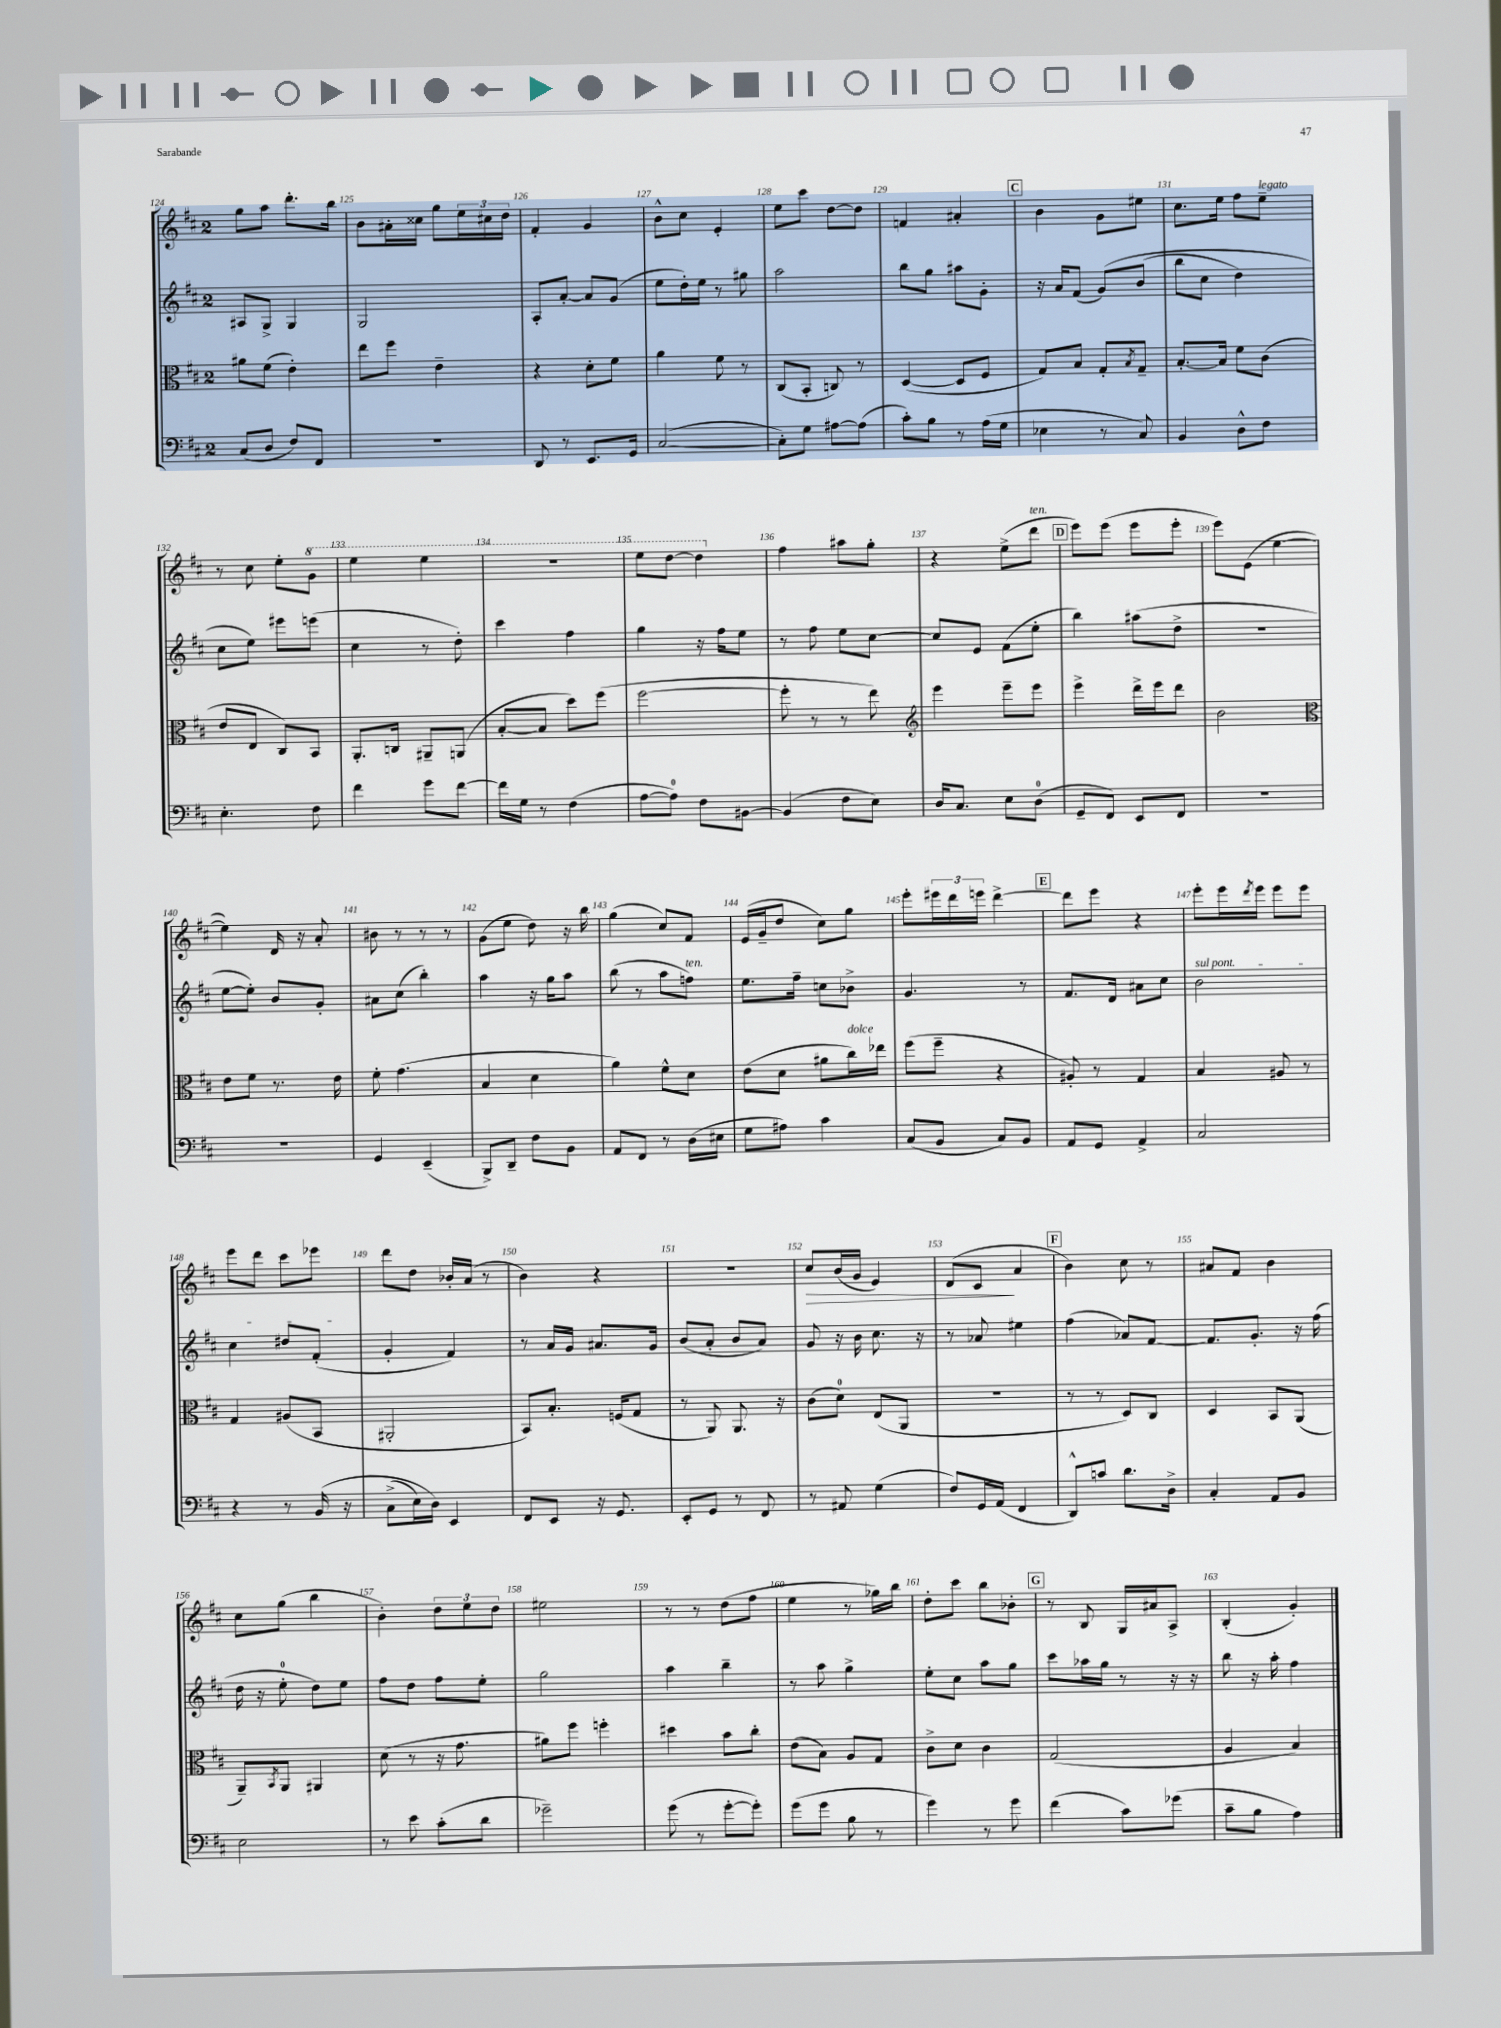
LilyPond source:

<<
\new StaffGroup <<
\new Staff = "s0" {
    \clef treble \key d \major \once \override Staff.TimeSignature.style = #'single-digit \time 2/4
    g''8 a''8 d'''8.-. b''16 |
    b'8 ais'16-. cisis''16 g''8 \tuplet 3/2 { e''16 cis''16 d''16 } |
    fis'4-. g'4 |
    b'8-^ cis''8 e'4-. |
    e''8 cis'''8 d''8~ d''8 |
    f'4 ais'4-. |
    \mark \markup { \box "C" } b'4 g'8 eis''8 |
    cis''8. e''16 fis''8 e''8--^\markup { \italic "legato" } |
    r8 cis''8 e''8-. \ottava #1 g''8 |
    e'''4 e'''4 |
    r2 |
    e'''8 d'''8~ d'''4 \ottava #0 |
    fis''4 ais''8 g''8-. |
    r4 e''8->( d'''8^\markup { \italic "ten." } |
    \mark \markup { \box "D" } e'''8) e'''8( e'''8 e'''8-. |
    e'''8) e'8( e''4~ |
    e''4) d'16 r16 a'8-. |
    bis'8 r8 r8 r8 |
    g'8( e''8 d''8) r16 b''16 |
    g''4( cis''8) fis'8 |
    e'16( g'16-- d''8 cis''8) g''8 |
    e'''8-. \tuplet 3/2 { eis'''16 d'''16 e'''16 } d'''4~-> |
    \mark \markup { \box "E" } d'''8 e'''8 r4 |
    e'''8-. e'''16 \acciaccatura { d'''8 } e'''16 e'''8 e'''8 |
    e'''8 d'''8 cis'''8 ees'''8 |
    d'''8 d''8 bes'16-. a'16( r8 |
    b'4) r4 |
    R2 |
    cis''8\> b'16( g'16 e'4) |
    d'8( cis'8\! a'4 |
    \mark \markup { \box "F" } b'4) cis''8 r8 |
    ais'8 fis'8 b'4 |
    cis''8 g''8( b''4 |
    b'4-.) \tuplet 3/2 { d''8 e''8 d''8 } |
    eis''2 |
    r8 r8 d''8( fis''8 |
    e''4 r8 ges''16) b''16 |
    d''8-. cis'''8 b''8 bes'8-. |
    \mark \markup { \box "G" } r8 b8 g16 ais'16 a8-> |
    b4-.( g'4-.) \bar "|." |
}
\new Staff = "s1" {
    \clef treble \key d \major \once \override Staff.TimeSignature.style = #'single-digit \time 2/4
    ais8 g8-> g4 |
    g2 |
    a8-. a'8~-. a'8 g'8( |
    e''8 d''16-.) e''16 r8 gis''8 |
    a''2 |
    b''8 g''8 ais''8 g'8-. |
    \mark \markup { \box "C" } r16 a'16 fis'8( g'8)\( b'8( |
    b''8 cis''8 d''4) |
    cis''8 e''8\) eis'''8 e'''8( |
    cis''4 r8 d''8-.) |
    cis'''4 fis''4 |
    g''4 r16 fis''16 e''8 |
    r8 fis''8 e''8 cis''8~ |
    cis''8 e'8 fis'8( e''8-. |
    \mark \markup { \box "D" } b''4) ais''8( d''8-> |
    r2 |
    e''8~ e''8-.) b'8 g'8-. |
    ais'8 cis''8( b''4-.) |
    a''4 r16 g''16 a''8 |
    b''8( r8 a''8 f''8^\markup { \italic "ten." }) |
    e''8. fis''16-- c''8 bes'8-> |
    g'4. r8 |
    \mark \markup { \box "E" } fis'8. d'16 ais'8 cis''8 |
    \once \override TextSpanner.bound-details.left.text = \markup { \italic "sul pont." } b'2\startTextSpan |
    cis''4 dis''8 fis'8-.\stopTextSpan( |
    g'4-. fis'4) |
    r8 a'16 g'16 ais'8. g'16 |
    b'8( a'8-. b'8 a'8) |
    g'8 r16 b'16 cis''8. r16 |
    r8 aes'8 eis''4 |
    \mark \markup { \box "F" } fis''4( aes'8) fis'8~ |
    fis'8. g'8.-. r16 fis''16( |
    d''16 r16 e''8-0-. d''8) e''8 |
    fis''8 d''8 fis''8 e''8-. |
    g''2 |
    a''4 b''4-- |
    r8 a''8 g''4-> |
    e''8-. cis''8 a''8 g''8 |
    \mark \markup { \box "G" } cis'''8 aes''16 g''16 r8 r16 r16 |
    b''8 r16 a''16-. fis''4 \bar "|." |
}
\new Staff = "s2" {
    \clef alto \key d \major \once \override Staff.TimeSignature.style = #'single-digit \time 2/4
    ais'8 fis'8( e'4-.) |
    e''8 fis''8 e'4-- |
    r4 d'8-. fis'8 |
    a'4 fis'8 r8 |
    cis8( b,8-. c8) r8 |
    d4~( d8 fis8 |
    \mark \markup { \box "C" } g8) b8 g8-. \acciaccatura { b8 } g8-- |
    b8.~-. b16 fis'8 cis'8( |
    e'8 e8 cis8) b,8 |
    a,8.-. c16 ais,8-- a,8( |
    b8~-. b8 d''8) fis''8( |
    fis''2~ |
    fis''8-. r8 r8 e''8) |
    \clef treble e'''4 e'''8-- e'''8 |
    \mark \markup { \box "D" } e'''4-> d'''16-> e'''16 d'''8 |
    b'2 |
    \clef alto e'8 fis'8 r8. e'16 |
    fis'8-. g'4.( |
    b4 d'4 |
    a'4) fis'8-^ d'8 |
    e'8( d'8 ais'8 cis''16^\markup { \italic "dolce" }) ees''16 |
    fis''8( fis''8-- r4 |
    \mark \markup { \box "E" } ais8-.) r8 g4 |
    b4 ais8 r8 |
    g4 ais8( b,8 |
    ais,2-. |
    b,8) b8.-. f16( g8 |
    r8 a,8) a,8. r16 |
    cis'8( d'8-0) e8( a,8 |
    R2 |
    \mark \markup { \box "F" } r8 r8 d8) cis8 |
    d4 b,8 a,8( |
    a,8--) \acciaccatura { b,8 } a,8 ais,4 |
    d'8( r8 r16 g'8. |
    ais'8) fis''8 f''4-. |
    dis''4 b'8 cis''8-. |
    e'8( b8) a8 g8 |
    cis'8-> d'8 cis'4 |
    \mark \markup { \box "G" } g2( |
    a4 b4) \bar "|." |
}
\new Staff = "s3" {
    \clef bass \key d \major \once \override Staff.TimeSignature.style = #'single-digit \time 2/4
    cis8( d8 fis8) fis,8 |
    r2 |
    d,8 r8 e,8. g,16 |
    cis2~( |
    cis8-.) g8 ais8~ ais8( |
    cis'8-.) b8 r8 a16( g16 |
    \mark \markup { \box "C" } ees4 r8 cis8) |
    b,4 d8-^ fis8 |
    e4.-. fis8 |
    fis'4 g'8 fis'8~ |
    fis'16 g16 r8 fis4( |
    a8~ a8-0) fis8 bis,8~ |
    bis,4( fis8 e8) |
    d16 cis8. e8 d8-0( |
    \mark \markup { \box "D" } g,8-- fis,8) e,8 fis,8 |
    r2 |
    R2 |
    g,4 e,4--( |
    b,,8->) d,8-- fis8 b,8 |
    a,8 fis,8 r8 d16( eis16 |
    g8 ais8) cis'4 |
    cis8( b,8 cis8) b,8 |
    \mark \markup { \box "E" } a,8 g,8 a,4-> |
    cis2 |
    r4 r8 b,16\( r16 |
    cis8->( e16) d16\) e,4 |
    fis,8 e,8 r16 g,8. |
    e,8-. g,8 r8 fis,8 |
    r8 ais,8 g4( |
    fis8) g,16 a,16( fis,4 |
    \mark \markup { \box "F" } d,8-^) c'8 d'8. d16-> |
    cis4-. a,8 b,8 |
    e2 |
    r8 e'8 cis'8-.( d'8 |
    ges'2--) |
    g'8( r8 g'8~-. g'8-.) |
    g'8( g'8 b8 r8 |
    g'4) r8 g'8 |
    \mark \markup { \box "G" } fis'4( cis'8) ges'8( |
    cis'8-- b8 a4) \bar "|." |
}
>>
>>
\layout { \context { \Score currentBarNumber = #124 \override BarNumber.break-visibility = ##(#f #t #t) barNumberVisibility = #all-bar-numbers-visible } }
